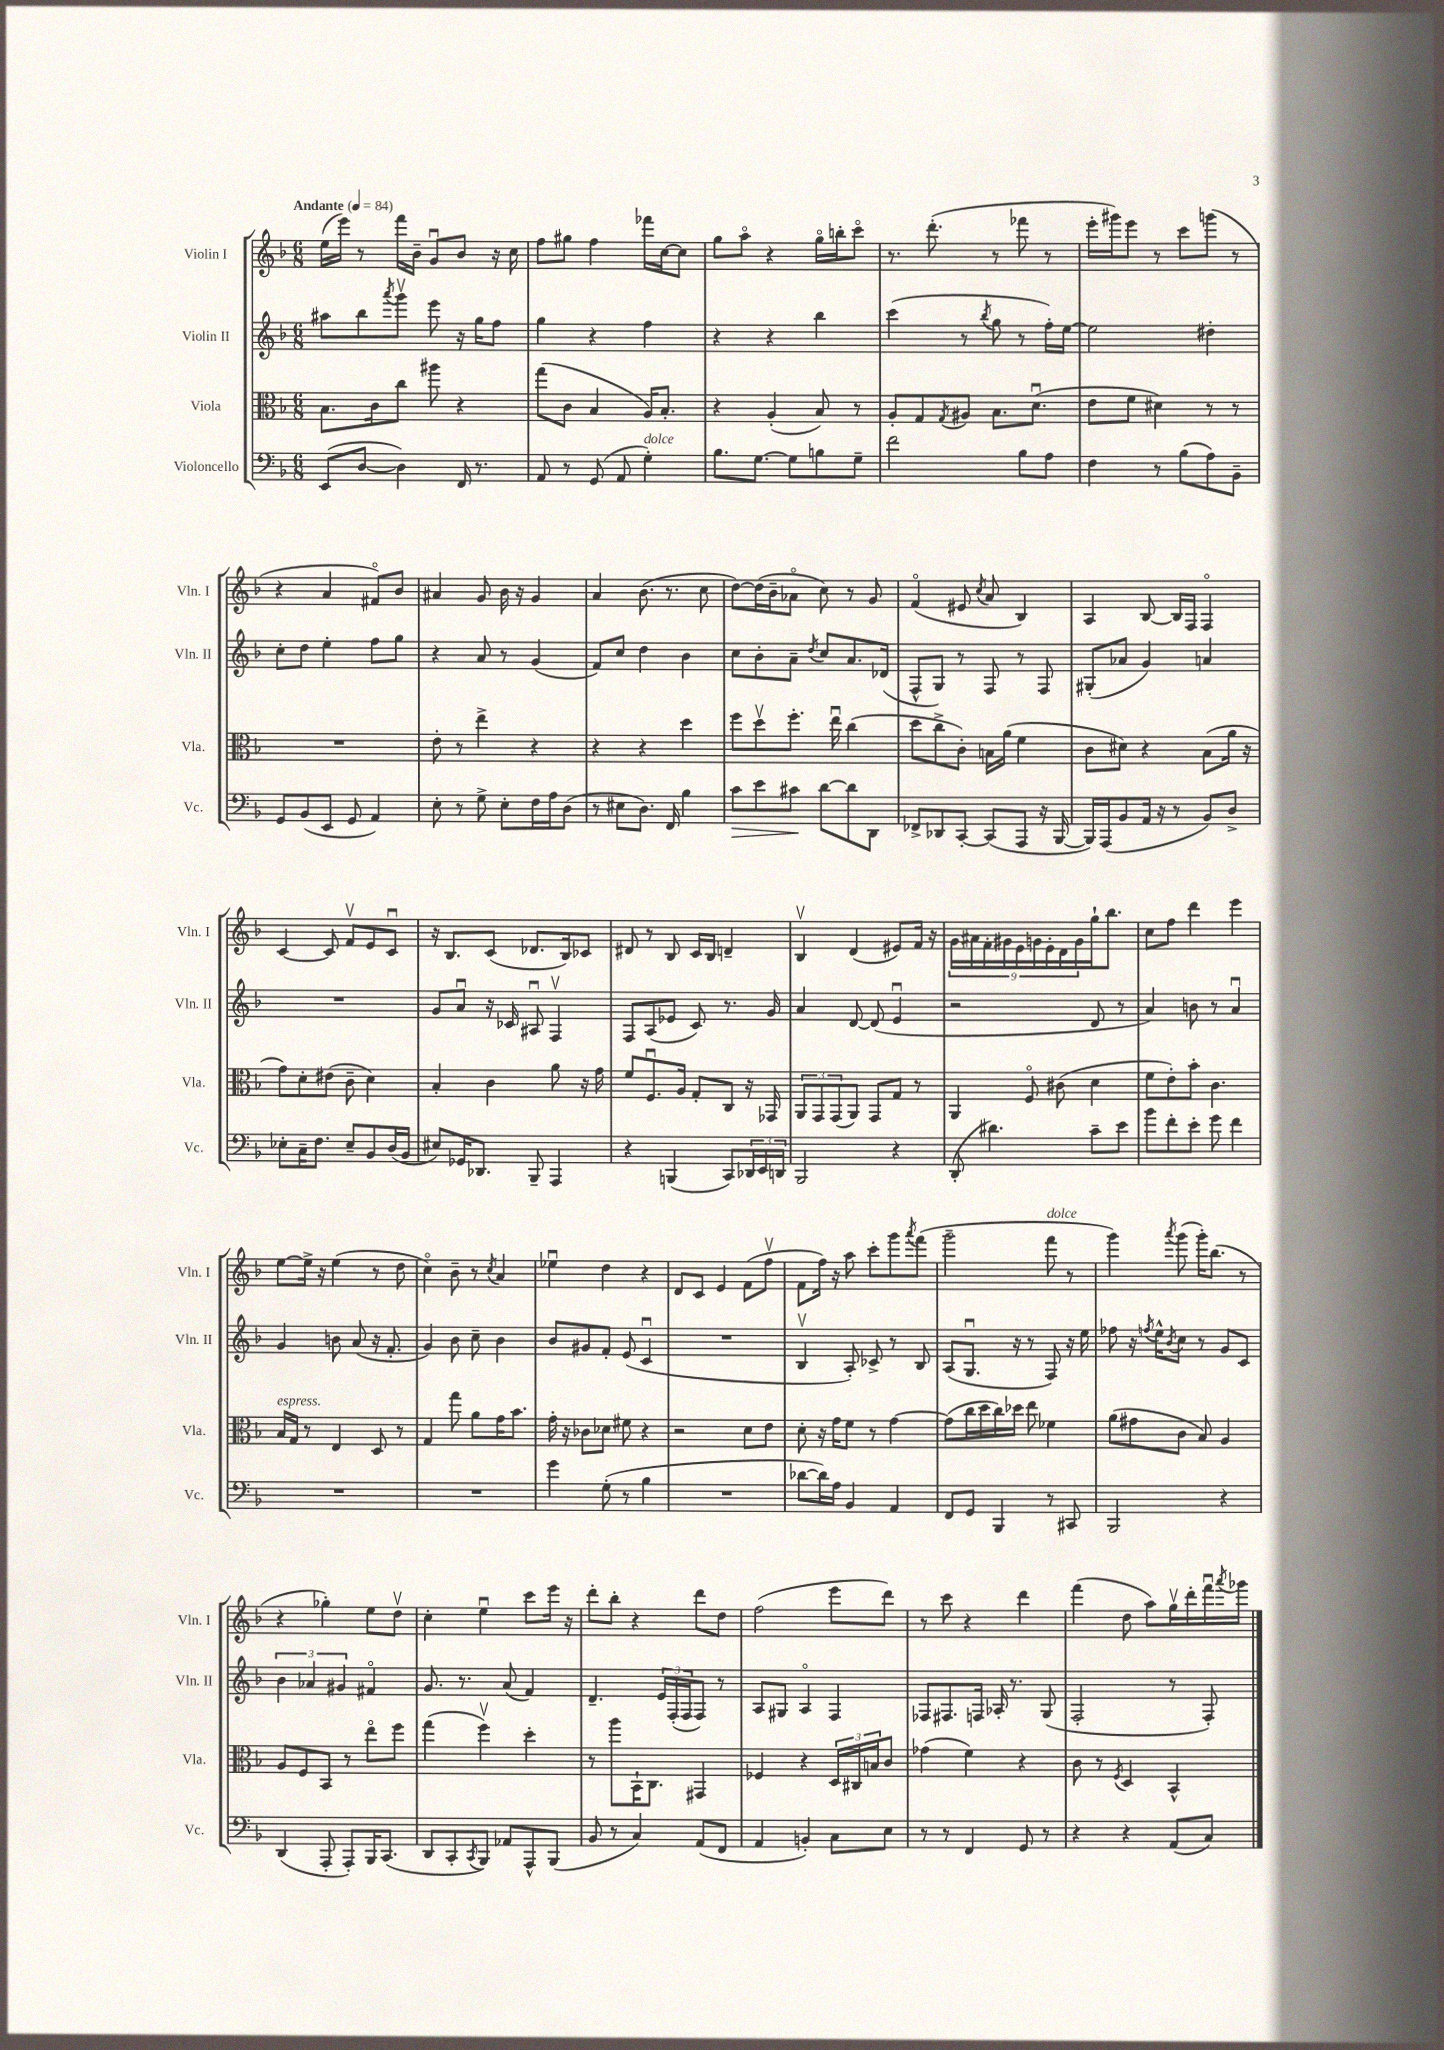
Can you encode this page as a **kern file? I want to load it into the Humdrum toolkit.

**kern	**kern	**kern	**kern
*staff4	*staff3	*staff2	*staff1
*clefF4	*clefC3	*clefG2	*clefG2
*k[b-]	*k[b-]	*k[b-]	*k[b-]
*M6/8	*M6/8	*M6/8	*M6/8
*MM84	*MM84	*MM84	*MM84
(8EE	8.B-	8aa#	(16ee
.	.	.	16eee)
[8D	.	8bb-	8r
.	16c	.	.
.	.	8qaaa	.
4D])	8cc	8gggv	16fff
.	.	.	16b-~
.	8aa#	8eee	8gu
16FF	4r	16r	8b-
8.r	.	16gg	.
.	.	8ff	16r
.	.	.	16cc
=	=	=	=
8AA	(8gg	4gg	8ff
8r	8c	.	8gg#
(8GG	4B-	4r	4ff
8AA	.	.	.
4G')	16A)	4ff	16fff-
.	8.B-'	.	[16cc
.	.	.	8cc]
=	=	=	=
8.B-	4r	4r	8gg
.	.	.	8aao
[8.G	.	.	.
.	(4A'	4r	4r
8G]	.	.	.
8B	8B-)	4bb-	16ggo
.	.	.	16bb'
8G~	8r	.	8ccco
=	=	=	=
2f	8A'	(4ccc	8.r
.	8G	.	.
.	.	.	(8.ddd'
.	8qG	.	.
.	8A#	8r	.
.	.	8qbb-	.
.	8.B-	8gg	8r
8B-	.	8r	8fff-
.	(8.du	.	.
8A	.	16ff')	8r
.	.	[16ee	.
=	=	=	=
4F	8e	2ee]	16eee'
.	.	.	16ggg#)
.	8f	.	8eee
8r	4d#)	.	8r
(8B-	.	.	8ccc
8A)	8r	4dd#'	(8ggg
8BB-~	8r	.	8r
=	=	=	=
8GG	2.r	8cc'	4r
(8BB-	.	8dd	.
8EE	.	4ee'	4a
8GG	.	.	.
4AA)	.	8ff	8f#o)
.	.	8gg	8b-
=	=	=	=
8E'	8e'	4r	4a#
8r	8r	.	.
8G^	4ee^	8a	8g
8E'	.	8r	16b-
.	.	.	16r
16F	4r	(4g	4g
16A	.	.	.
(8D	.	.	.
=	=	=	=
8r	4r	8f)	4a
8E#	.	8cc	.
8.D)	4r	4dd	(8.b-
16FF	.	.	8.r
4B-	4dd	4b-	.
.	.	.	8cc
=	=	=	=
8c	8ff	8cc	[8dd)
8e	8ddv	8b-'	(16dd]
.	.	.	16b-~
8c#	8.ff'	8a~	8a-o
.	.	8qdd	.
[8d	.	8cc	8cc)
.	16eeu	.	.
8d]	(4cc	8.a	8r
8DD	.	.	8g
.	.	(16d-	.
=	=	=	=
8FF-^	8dd	8F^^	(4fo
8DD-	8cc^	8G)	.
[8CC'	8c')	8r	8e#
.	.	.	8qcc
(8CC]	16B	8F	8a
.	(16a	.	.
8AAA	4f	8r	4B-)
16r	.	8F	.
[16BBB-	.	.	.
=	=	=	=
16BBB-])	8c	(8G#'	4A
(16AAA	.	.	.
8BB-	8d#)	8a-	.
16AA	4r	4g)	[8B-
16r	.	.	.
8r	.	.	16B-]
.	.	.	16F
8BB-)	(8B-	4a	4Fo
8D^	16a	.	.
.	16r	.	.
=	=	=	=
8E-'	8g)	2.r	[4c
16C~	8d'	.	.
8.F	.	.	.
.	(8e#	.	8c]
8E-~	8c~	.	8fv
8BB-	4d)	.	8e
(16D	.	.	8cu
16BB-	.	.	.
=	=	=	=
8E#)	4B-'	8g	16r
.	.	.	8.B-
16GG-	.	8au	.
8.DD-	.	.	.
.	4c	16r	(8c
.	.	16c-	.
8BBB-~	.	8A#u	8.d-
4AAA	8a	4Fv	.
.	.	.	16B-)
.	16r	.	8c-
.	16g	.	.
=	=	=	=
4r	8f	8F	8d#
.	8.Fu	(8A	8r
(4BBB	.	8e-	8B-
.	16A	.	.
.	8G'	8c)	16c
.	.	.	16B-
8CC)	8C	8.r	4d~
24DD-	16r	.	.
24EE	.	.	.
.	16GG-	16g	.
24DD	.	.	.
=	=	=	=
2BBB-	12AA	4a	4B-v
.	12GG	.	.
.	(12GG	.	.
.	8AA)	[8d	(4d
.	8GG	(8d]	.
4r	8G	4eu	8e#)
.	8r	.	16f
.	.	.	16r
=	=	=	=
(8DD'	4AA	2r	18g
.	.	.	18a#
.	.	.	18f'
4.d#)	.	.	.
.	.	.	18g#
.	.	.	18e
.	8Fo	.	.
.	.	.	18g
.	.	.	18e'
.	(8c#	.	.
.	.	.	18d
.	.	.	18g
8c~	4d	8d	16gg`
.	.	.	8.bb-
8e	.	8r	.
=	=	=	=
8b-	8f	4a)	8cc
8f'	8e')	.	8ff
8e'	8b-'	8b	4ddd
8g	4.c	8r	.
4f	.	4au	4eee
=	=	=	=
2.r	16B-	4g	[8ee
.	16G	.	.
.	8r	.	16ee^]
.	.	.	16r
.	4E	8b	(4ee
.	.	(8a	.
.	8D	16r	8r
.	.	8.f'	.
.	8r	.	8dd
=	=	=	=
2.r	4G	4g)	4cco)
.	8gg	8b-	8b-~
.	8a	8cc~	8r
.	.	.	8qcc
.	16g	4b-	4a
.	8.b-	.	.
=	=	=	=
4g	16g'	8b-	4ee-u
.	16r	.	.
.	8c-	8g#	.
(8G'	8d-	8f'	4dd
8r	8f#	(8e	.
4B-	4r	4cu	4r
=	=	=	=
2.r	2r	2.r	8d
.	.	.	8c
.	.	.	4e
.	8d	.	(8f
.	8e	.	8ffv
=	=	=	=
[8d-	8d'	4B-v	8f
16d-])	16r	.	16ff)
16A	16g	.	16r
4BB-	8f	8A')	8aa
.	8r	8c-^	8ccc'
4AA	[4g	8r	8ggg
.	.	.	8qaaa
.	.	8B-	(8fff
=	=	=	=
8FF	(8g]	(8A	2ggg~
8GG	16cc	8.Gu	.
.	16dd	.	.
4BBB-	16cc)	.	.
.	16dd-	16r	.
.	8ee	8r	.
8r	4f-	8F)	8fff
8CC#	.	16r	8r
.	.	16ee	.
=	=	=	=
2BBB-	(8a	8ff-	4ggg)
.	8g#	16r	.
.	.	8qff	.
.	.	16ee^^	.
.	.	8qb-	8qaaa
.	8c	8cc	(8ggg
.	8B-)	8r	16ggg')
.	.	.	(8.bb-
4r	4A	8g	.
.	.	8c	8r
=	=	=	=
(4DD	8A	6b-	4r
.	8F	.	.
.	.	6a-	.
8AAA'	8BB-	.	4gg-')
.	.	6g#	.
8AAA')	8r	.	.
16BBB-	8eeo	4f#o	8ee
(8.CC	.	.	.
.	8ff	.	8ddv
=	=	=	=
8DD	(4gg	8.g	4cc'
8CC'	.	.	.
.	.	8.r	.
8qCC	.	.	.
8BBB-)	4ffv)	.	4eeu
8AA-	.	(8a	.
8AAA^^	4dd'	4f)	8ccc
(8BBB-	.	.	16eee
.	.	.	16r
=	=	=	=
8BB-	8r	4.d~	8ddd'
8r	8aa	.	8bb-'
4C)	16BB-`	.	4r
.	8.C	.	.
.	.	24e	.
.	.	(24F'	.
.	.	24F	.
(8AA	4GG#	8F)	8ddd
8FF	.	8r	8dd
=	=	=	=
4AA	4F-	8A	(2ff
.	.	8G#	.
4BB')	4r	4Ao	.
8C	24D	4F	8eee
.	24C#	.	.
.	24B	.	.
8E	8c	.	8ddd)
=	=	=	=
8r	(4g-	8F-	8r
8r	.	8.F#	8ccc
4FF	4f)	.	4r
.	.	16F	.
.	.	16A-'	.
.	.	8.r	.
8GG	4r	.	4ddd
8r	.	(8G	.
=	=	=	=
4r	8c	2F'	(4fff
.	8r	.	.
.	8qF	.	.
4r	4D	.	8dd
.	.	.	8aa)
(8AA	4BB-^^	8r	16ggv
.	.	.	16ddd'
8C)	.	8F')	16fffu
.	.	.	8qaaa
.	.	.	16ggg-
==	==	==	==
*-	*-	*-	*-
